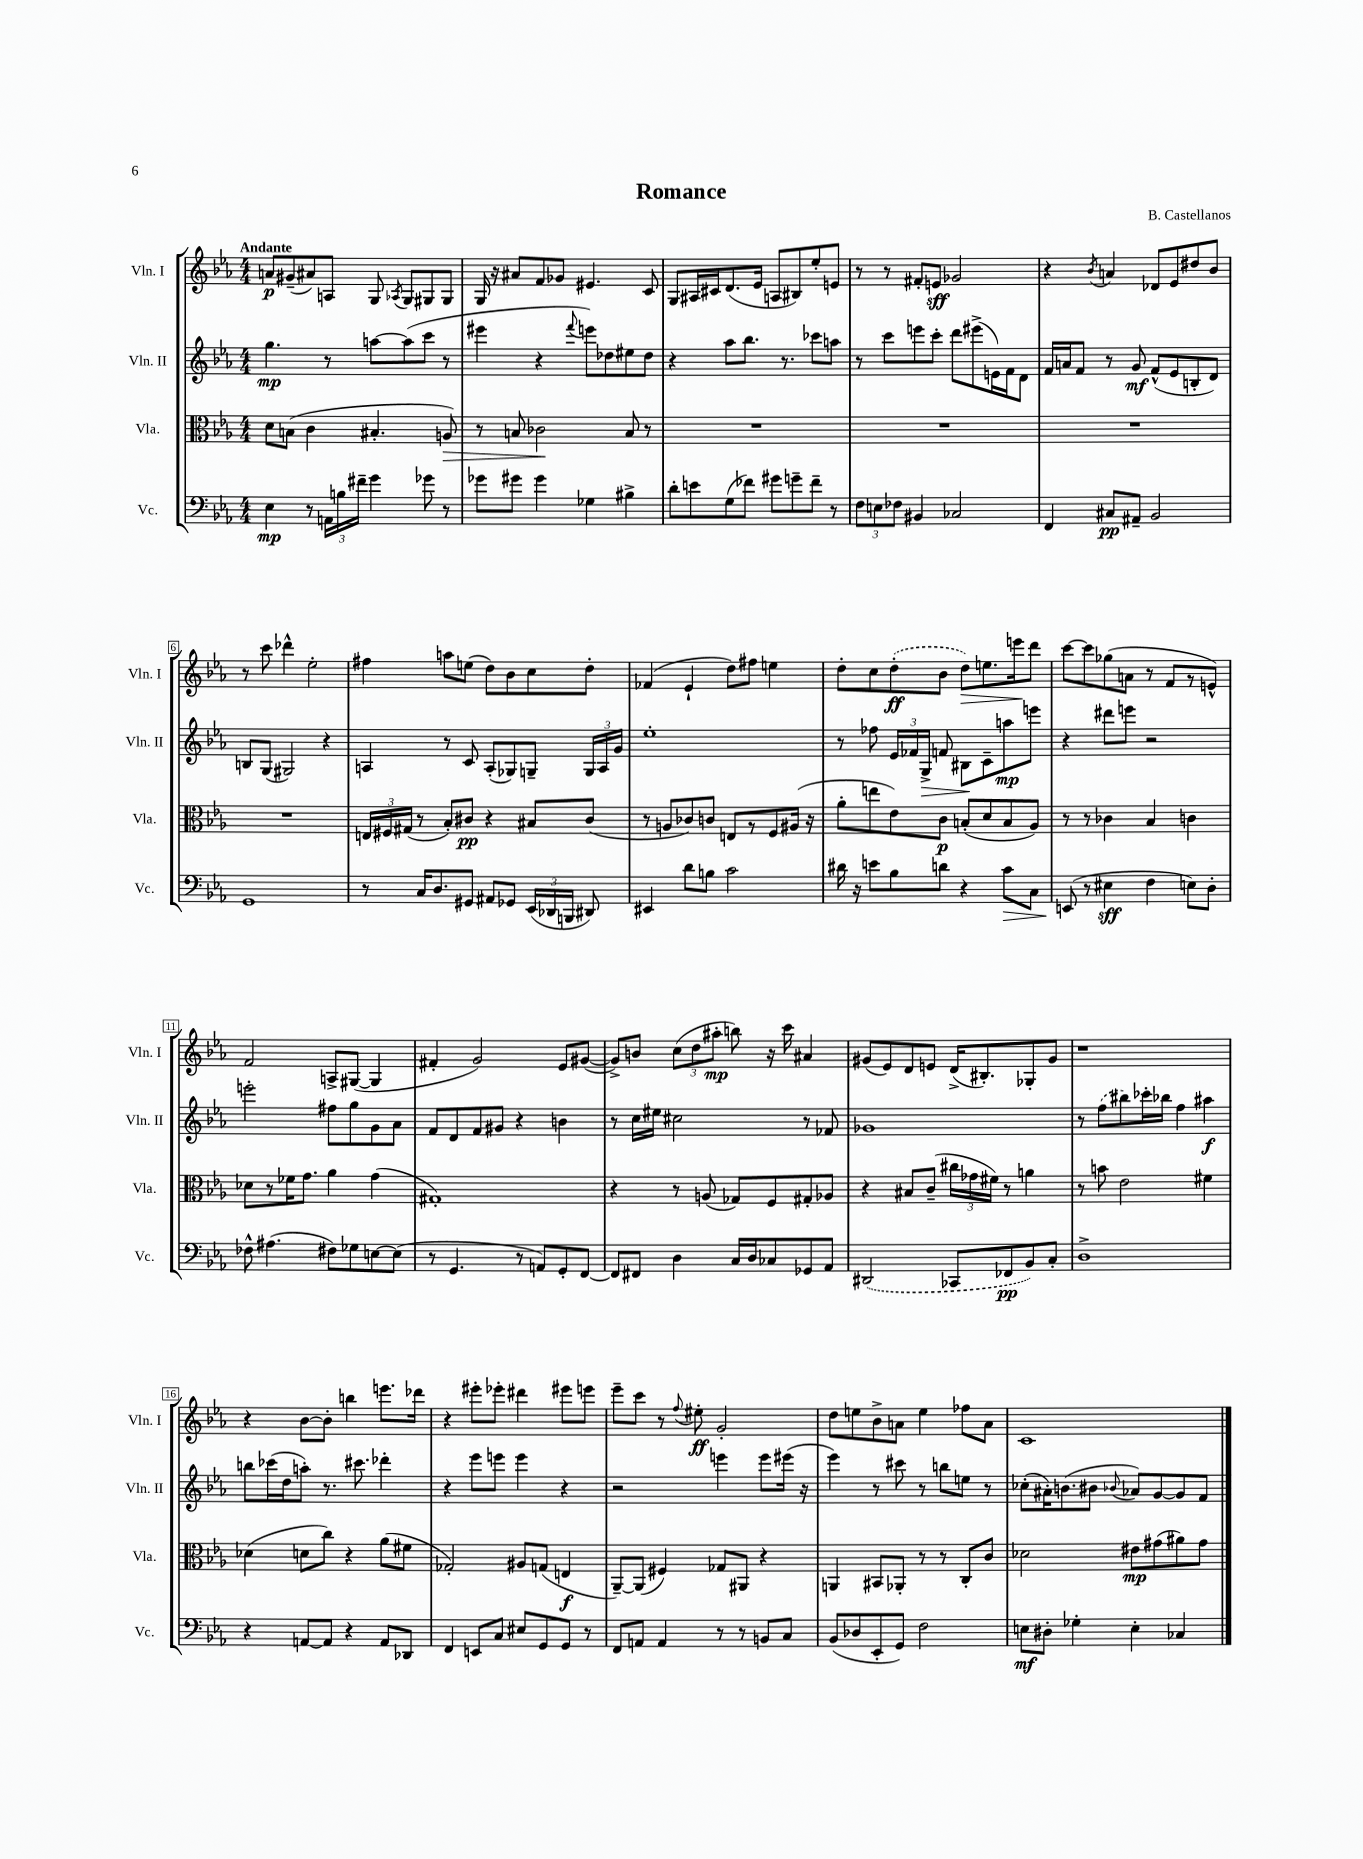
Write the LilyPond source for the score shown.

\header { title = "Romance" composer = "B. Castellanos" }
<<
\new StaffGroup <<
\new Staff = "s0" \with { instrumentName = "Vln. I" shortInstrumentName = "Vln. I" } {
    \clef treble \key ees \major \numericTimeSignature \time 4/4 \tempo "Andante"
    \autoBeamOff a'8[\p gis'8--( ais'8) a8] g8 \acciaccatura { aes8 } g8[ gis8 gis8] |
    g16 r16 ais'8[ f'8 ges'8] eis'4. c'8 |
    g8[ ais16 cis'16 d'8.( ees'16] a8[ bis8) ees''8-. e'8] |
    r8 r8 fis'8[-. e'8]\sff ges'2 |
    r4 \acciaccatura { bes'8 } a'4 des'8[ ees'8 dis''8 bes'8] |
    r8 c'''8 des'''4-^ ees''2-. |
    fis''4 a''8[ e''8]( d''8[) bes'8 c''8 d''8]-. |
    fes'4( ees'4-! d''8[) fis''8] e''4 |
    d''8[-. c''8 \once \slurDashed d''8-.\ff( bes'8] d''8[\>) e''8. e'''16\! d'''8] |
    c'''8[~ c'''8 ges''8( a'8] r8 f'8[ r8 e'8]-^) |
    f'2 a8[-> gis8]~( gis4 |
    fis'4-. g'2) ees'8[ gis'8]~( |
    gis'8[->) b'8] \tuplet 3/2 { c''8[( d''8 ais''8]-.\mp } b''8) r16 c'''16 ais'4 |
    gis'8[( ees'8) d'8 e'8] d'16[->( bis8.-.) ges8-. gis'8] |
    r1 |
    r4 bes'8[~ bes'8]-. b''4 e'''8.[ des'''16] |
    r4 eis'''8[-. ees'''8]-. dis'''4 eis'''8[ e'''8] |
    ees'''8[-- c'''8] r8 \appoggiatura { f''8 } eis''8-.\ff g'2-. |
    d''8[ e''8 bes'8-> a'8] e''4 fes''8[ a'8] |
    c'1 \bar "|." |
}
\new Staff = "s1" \with { instrumentName = "Vln. II" shortInstrumentName = "Vln. II" } {
    \clef treble \key ees \major \numericTimeSignature \time 4/4
    \autoBeamOff g''4.\mp r8 a''8[~ a''8( c'''8] r8 |
    eis'''4 r4 \appoggiatura { f'''8 } e'''8[) des''8 eis''8 des''8] |
    r4 aes''8[ bes''8.] r8. ces'''8[ a''8] |
    r8 c'''8[ e'''8 c'''8]-. d'''8[ eis'''8->( e'16) f'16 d'8] |
    f'16[ a'16 f'8] r8 g'8\mf f'8[-^( ees'8 b8-. d'8]) |
    b8[ g8]( gis2) r4 |
    a4 r8 c'8 a8[-.( ges8) g8]-- \tuplet 3/2 { g16[ a16 g'16] } |
    ees''1-. |
    r8 fes''8 \tuplet 3/2 { ees'16[ fes'16 g16]->\> } f'8 bis8[\! c'8-- a''8\mp e'''8] |
    r4 dis'''8[ e'''8] r2 |
    e'''2-. fis''8[ g''8 g'8 aes'8] |
    f'8[ d'8 f'8 gis'8] r4 b'4 |
    r8 c''16[ eis''16] cis''2 r8 fes'8 |
    ges'1 |
    r8 \once \slurDashed f''8[( bis''8) ces'''16-. bes''16] f''4 ais''4\f |
    b''8[ ces'''16( d''16 a''8]-.) r8. cis'''8. des'''4-. |
    r4 ees'''8[ e'''8] e'''4 r4 |
    r2 e'''4 e'''8[ eis'''16]( r16 |
    ees'''4) r8 cis'''8 r8 b''8[ e''8] r8 |
    ces''8[-.( ais'16-.) b'8.( bis'8] \appoggiatura { bes'8 } aes'8[) g'8~ g'8 f'8] \bar "|." |
}
\new Staff = "s2" \with { instrumentName = "Vla." shortInstrumentName = "Vla." } {
    \clef alto \key ees \major \numericTimeSignature \time 4/4
    \autoBeamOff d'8[ b8]( c'4 bis4.-. a8\>) |
    r8 b8 ces'2\! b8 r8 |
    R1 |
    R1 |
    R1 |
    R1 |
    \tuplet 3/2 { e16[ fis16 gis16]( } r8 bes8[-.) cis'8]\pp r4 bis8[ cis'8]( |
    r8 a8[ ces'8) c'8] e8[ r8 f8 ais16]( r16 |
    aes'8[-. e''8 ees'8) c'8]\p b8[-.( d'8 b8 aes8]) |
    r8 r8 ces'4 bes4 c'4 |
    des'8[ r8 fes'16 g'8.] aes'4 g'4( |
    gis1-.) |
    r4 r8 a8( ges8[) f8 gis8-. aes8] |
    r4 bis8[ c'8]--( \tuplet 3/2 { cis''16[ ges'16 fis'16]) } r8 a'4 |
    r8 b'8 ees'2 fis'4 |
    des'4( d'8[ c''8]) r4 aes'8[( fis'8] |
    ges2-.) ais8[ g8]( e4\f |
    aes,8[~--) aes,8]( fis4) ges8[ ais,8] r4 |
    a,4 bis,8[ aes,8]-. r8 r8 c8[-. c'8] |
    des'2 eis'8[\mp gis'8( ais'8) gis'8] \bar "|." |
}
\new Staff = "s3" \with { instrumentName = "Vc." shortInstrumentName = "Vc." } {
    \clef bass \key ees \major \numericTimeSignature \time 4/4
    \autoBeamOff ees4\mp r8 \tuplet 3/2 { a,16[ b16 fis'16]-- } g'4 ges'8 r8 |
    ges'8[ gis'8] gis'4 ges4 bis4-> |
    d'8[-. e'8 g8( fes'8]) gis'8[ g'8-- fes'8]-- r8 |
    \tuplet 3/2 { f8[ e8 fes8] } bis,4 ces2 |
    f,4 cis8[\pp ais,8]-- bes,2 |
    g,1 |
    r8 c16[ d8. gis,8] ais,8[ ges,8] \tuplet 3/2 { ees,16[( des,16 b,,16] } dis,8) |
    eis,4 d'8[ b8] c'2 |
    dis'16 r16 e'8[ bes8 d'8] r4 c'8[\> c8] |
    e,8\!( r8 eis4\sff f4 e8[) d8]-. |
    fes8-^ ais4.( fis8[) ges8 e8~ e8]( |
    r8 g,4. r8 a,8[) g,8-. f,8]~ |
    f,8[ fis,8] d4 c16[ d16 ces8 ges,8 aes,8] |
    \once \slurDashed dis,2( ces,8[ fes,8\pp bes,8) c8]-. |
    d1-> |
    r4 a,8[~ a,8] r4 a,8[ des,8] |
    f,4 e,8[ c8] eis8[ g,8 g,8] r8 |
    f,8[ a,8] a,4 r8 r8 b,8[ c8] |
    bes,8[( des8 ees,8-. g,8]) f2 |
    e8[\mf dis8]-. ges4-. e4-. ces4 \bar "|." |
}
>>
>>
\layout { \context { \Score \override BarNumber.stencil = #(make-stencil-boxer 0.1 0.3 ly:text-interface::print) } }
